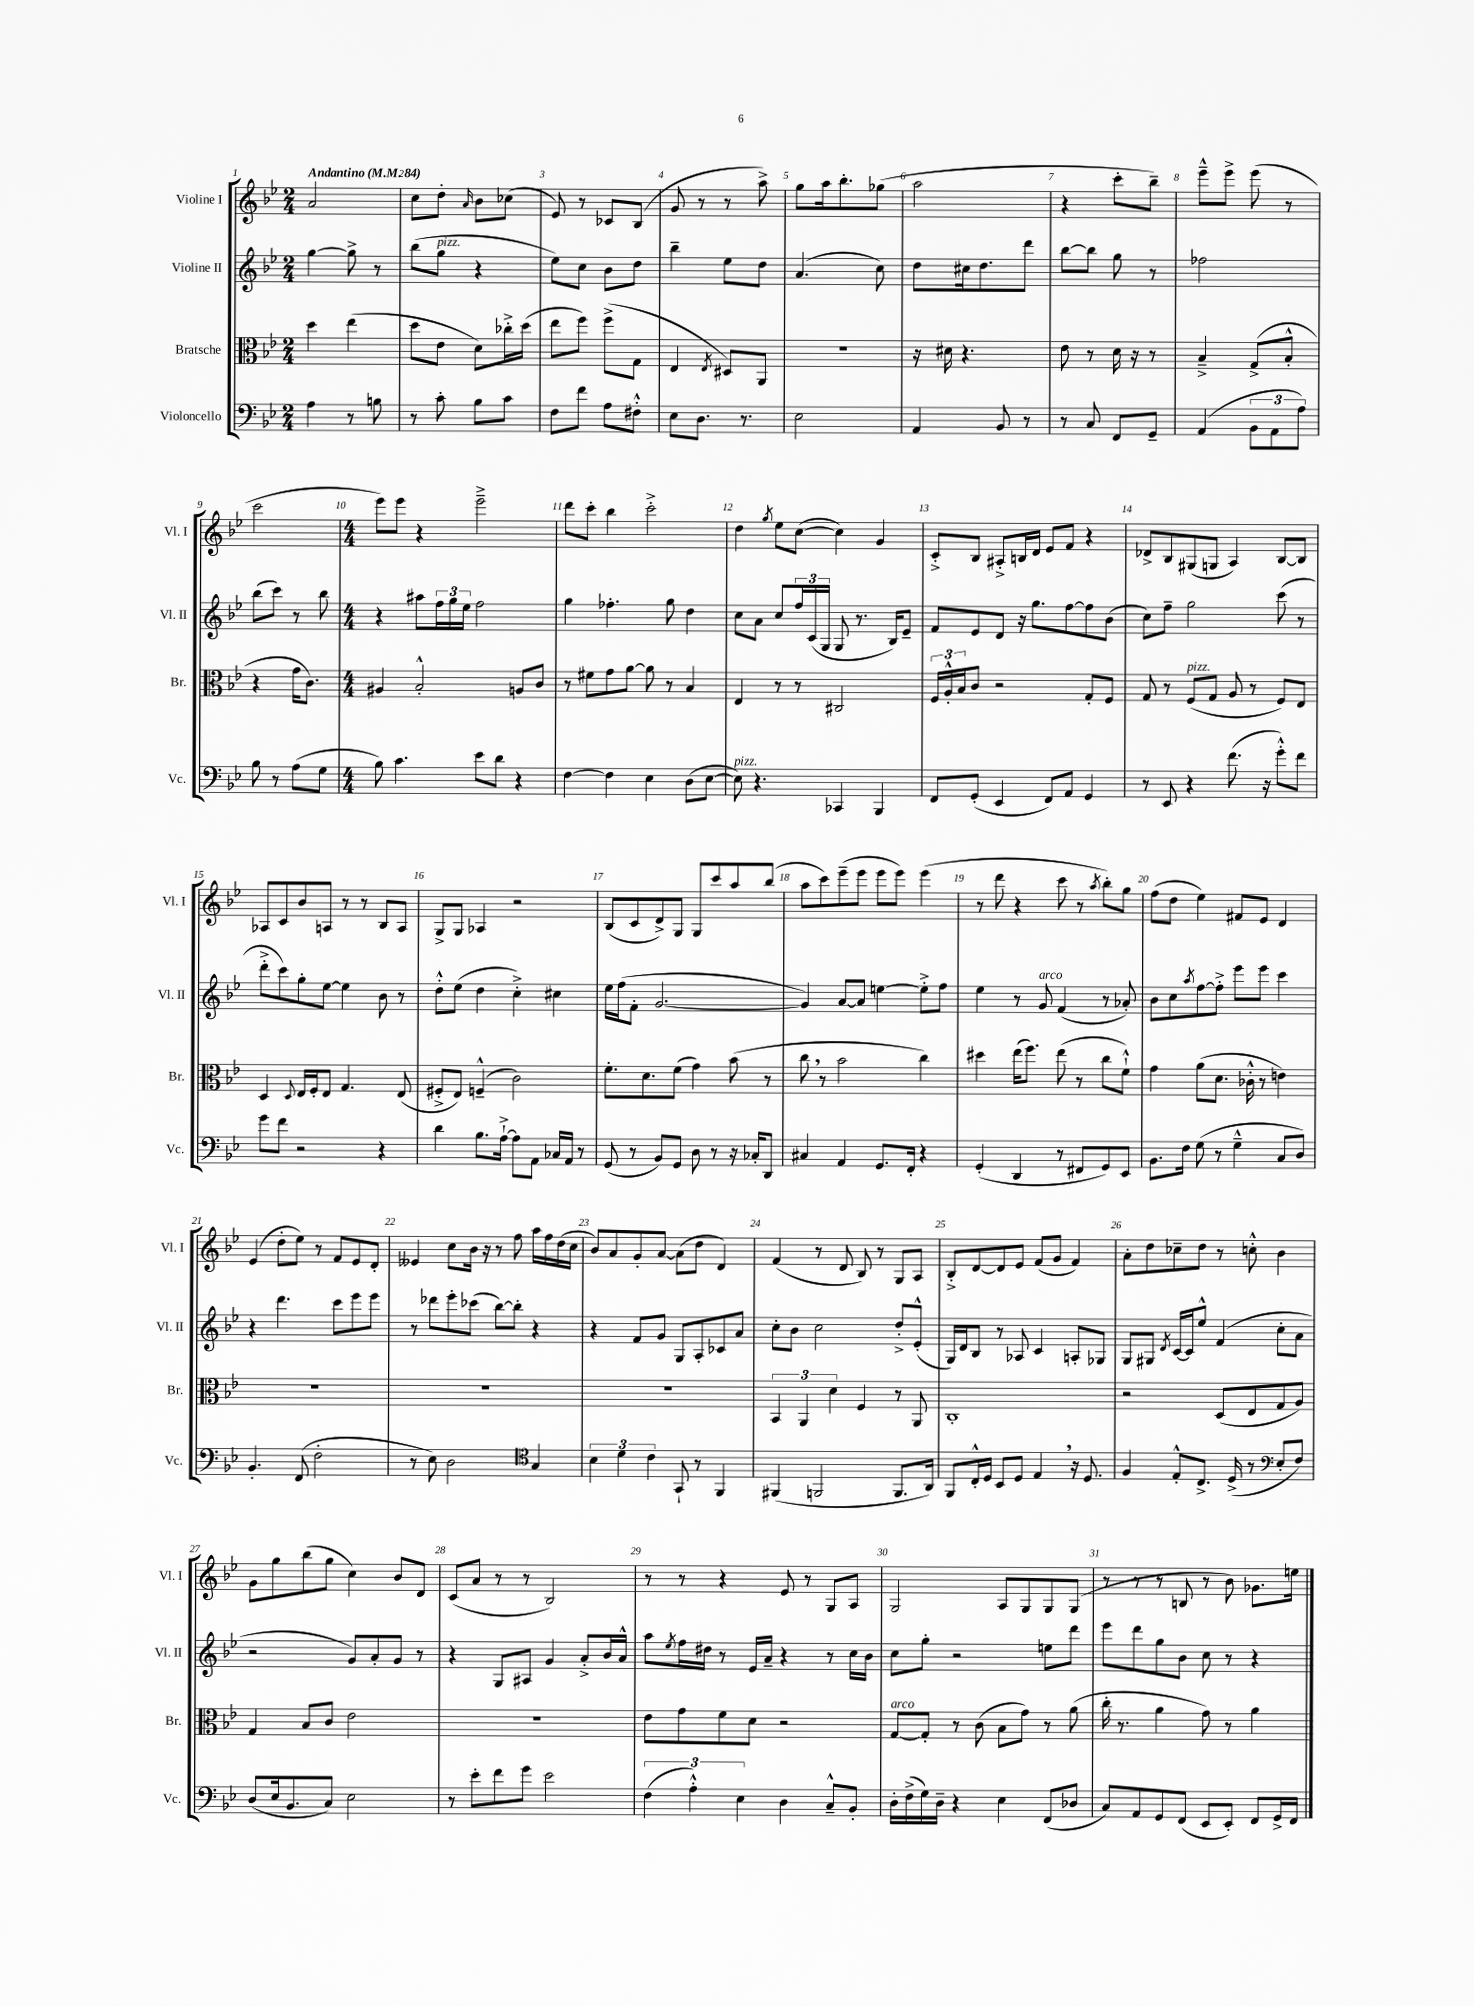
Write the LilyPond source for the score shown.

<<
\new StaffGroup <<
\new Staff = "s0" \with { instrumentName = "Violine I" shortInstrumentName = "Vl. I" } {
    \clef treble \key bes \major \numericTimeSignature \time 2/4 \tempo "Andantino" 4 = 84
    a'2 |
    c''8 d''8-. \grace { a'16 } bes'8 ces''8( |
    ees'8) r8 ces'8 bes8( |
    g'8 r8 r8 a''8->) |
    g''8 a''16 bes''8.-. ges''8( |
    a''2 |
    r4 c'''8-. bes''8--) |
    ees'''8---^ ees'''8-> ees'''8( r8 |
    c'''2 |
    \numericTimeSignature \time 4/4 ees'''8) ees'''8 r4 ees'''2---> |
    d'''8 c'''8-. bes''4 c'''2-.-> |
    d''4 \acciaccatura { g''8 } ees''8 c''8~( c''4) g'4 |
    c'8-.-> bes8 ais8-.-> b16 d'16 ees'8 f'8 r4 |
    des'8-> bes8 gis8( g8 a4) bes8~ bes8 |
    aes8 c'8 bes'8 a8 r8 r8 bes8 a8 |
    g8-> g8 aes4 r2 |
    bes8( c'8 d'8->) g8 g8 c'''8 a''8 bes''8( |
    a''8 c'''8) ees'''8--( ees'''8 ees'''8 ees'''8) ees'''4( |
    r8 d'''8 r4 c'''8 r8 \acciaccatura { a''8 } bes''8-.) g''8 |
    f''8( d''8 ees''4) fis'8 ees'8 d'4 |
    ees'4( d''8-. ees''8) r8 f'8 ees'8 d'8-. |
    eeses'4 c''8 bes'16 r16 r8 f''8 a''16 f''16 d''16( c''16 |
    bes'8) a'8 g'8-. a'8~ a'8( d''8 d'4) |
    f'4( r8 d'8 bes8) r8 g8 a8 |
    bes8-.-> d'8~ d'8 ees'8 f'8( g'8 f'4) |
    a'8-. d''8 ces''8-- d''8 r8 c''8-.-^ bes'4 |
    g'8 g''8 bes''8( g''8 c''4) bes'8 d'8 |
    c'8( a'8 r8 r8 bes2) |
    r8 r8 r4 ees'8 r8 g8 a8 |
    g2 a8 g8 g8 g8( |
    r8 r8 r8 b8 r8 bes'8) ges'8. e''16 \bar "|." |
}
\new Staff = "s1" \with { instrumentName = "Violine II" shortInstrumentName = "Vl. II" } {
    \clef treble \key bes \major \numericTimeSignature \time 2/4
    g''4~ g''8-> r8 |
    bes''8( g''8^\markup { \italic "pizz." } r4 |
    ees''8) c''8 bes'8 d''8 |
    bes''4-- ees''8 d''8 |
    a'4.( c''8) |
    d''8 cis''16 d''8. d'''8 |
    bes''8~ bes''8 g''8 r8 |
    fes''2 |
    bes''8( c'''8) r8 bes''8 |
    \numericTimeSignature \time 4/4 r4 ais''8 \tuplet 3/2 { f''16 g''16 ees''16 } f''2 |
    g''4 fes''4.-. g''8 d''4 |
    c''8 a'8 c''8 \tuplet 3/2 { f''16 c'16( g16 } g8 r8. bes16) ees'8-- |
    f'8 ees'8 d'8 r16 g''8. f''8~ f''8 bes'8( |
    c''8) f''8-- g''2 c'''8( r8 |
    d'''8-.-> c'''8) g''8-. ees''8~ ees''4 bes'8 r8 |
    d''8-.-^ ees''8( d''4 c''4-.->) cis''4 |
    ees''16 f''16( f'8-. g'2.~ |
    g'4) a'8~ a'8 e''4~ e''8-.-> f''8 |
    ees''4 r8 g'8^\markup { \italic "arco" } f'4( r8 aes'8-.) |
    bes'8 c''8 \acciaccatura { a''8 } f''8~ f''8-.-> ees'''8 ees'''8 c'''4 |
    r4 d'''4. c'''8 ees'''8 ees'''8 |
    r8 des'''8 ees'''8-. ces'''8( bes''8~) bes''8-. r4 |
    r4 f'8 g'8 g8 a8-. ces'8 a'8 |
    c''8-. bes'8 c''2 d''8-.-> ees'8-.-^( |
    g16) d'16 bes8 r8 aes8 c'4 a8-. ges8 |
    g8 gis8 \acciaccatura { d'8 } c'16~ c'16 ees''8-^ f'4( c''8-. a'8 |
    r2 g'8) a'8-. g'8 r8 |
    r4 g8 ais8 g'4 a'8-.-> bes'16 a'16-^ |
    a''8 \acciaccatura { ees''8 } f''16 dis''16 r8 ees'16 a'16-- r4 r8 c''16 bes'16 |
    c''8 g''8-. r2 e''8 d'''8 |
    ees'''8 d'''8 g''8 bes'8 c''8 r8 r4 \bar "|." |
}
\new Staff = "s2" \with { instrumentName = "Bratsche" shortInstrumentName = "Br." } {
    \clef alto \key bes \major \numericTimeSignature \time 2/4
    d''4 ees''4( |
    d''8 ees'8 d'8) ces''16-.-> d''16( |
    ees''8 f''8) f''8->( g8 |
    ees4 \acciaccatura { ees8 } dis8) a,8 |
    R2 |
    r16 dis'16 r4. |
    ees'8 r8 d'16 r16 r8 |
    bes4---> g8->( bes8-.-^ |
    r4 g'16 c'8.) |
    \numericTimeSignature \time 4/4 ais4 bes2-.-^ a8 c'8 |
    r8 fis'8 g'8 a'8~ a'8 r8 bes4 |
    ees4 r8 r8 cis2 |
    \tuplet 3/2 { f16 a16-.-^ bes16 } c'8 r2 g8-. f8 |
    g8 r8 f8^\markup { \italic "pizz." }( g8 a8 r8 f8) ees8 |
    d4 \appoggiatura { d8 } ees16 f16-. ees8 g4. ees8( |
    fis8-.-> ees8) f4---^( c'2) |
    f'8.-. d'8. f'8( g'4) bes'8( r8 |
    c''8 \breathe r8 bes'2 c''4) |
    dis''4 ees''16( f''8.) ees''8( r8 c''8 f'8-!-^) |
    g'4 a'8( d'8. ces'16-.-^ r8 e'4) |
    R1 |
    R1 |
    R1 |
    \tuplet 3/2 { bes,4 a,4 d'4 } f4 r8 a,8 |
    c1-. |
    r2 d8( ees8 g8 a8) |
    g4 bes8 c'8 ees'2 |
    R1 |
    ees'8 g'8 f'8 d'8 r2 |
    g8~^\markup { \italic "arco" } g8-. r8 c'8( bes8 g'8) r8 a'8( |
    c''16-. r8. a'4 g'8) r8 a'4 \bar "|." |
}
\new Staff = "s3" \with { instrumentName = "Violoncello" shortInstrumentName = "Vc." } {
    \clef bass \key bes \major \numericTimeSignature \time 2/4
    a4 r8 b8 |
    r8 c'8-. bes8 c'8 |
    f8 f'8 a8 fis8-.-^ |
    ees8 d8. r8. |
    ees2 |
    a,4 bes,8 r8 |
    r8 c8 f,8 g,8-- |
    a,4( \tuplet 3/2 { bes,8 a,8 a8) } |
    bes8 r8 a8( g8 |
    \numericTimeSignature \time 4/4 bes8) c'4. ees'8 d'8 r4 |
    f4~ f4 ees4 d8( ees8~ |
    ees8^\markup { \italic "pizz." }) r4. ces,4 bes,,4 |
    f,8 g,8-.( ees,4 f,8) a,8 g,4 |
    r8 ees,8 r4 f'8.( r16 g'8-.-^) f'8 |
    g'8 f'8 r2 r4 |
    d'4 bes8. a16~-!-> a8 a,8 ces16 a,16 r8 |
    g,8( r8 bes,8) g,8 d8 r8 r16 ces16-. d,8 |
    cis4 a,4 g,8. f,16-. r4 |
    g,4-.( d,4 r8 fis,8 g,8) ees,8 |
    bes,8. f16 g8( r8 g4---^ c8 d8) |
    bes,4.-. f,8( f2-. |
    r8 ees8) d2 \clef tenor g4 |
    \tuplet 3/2 { bes4 d'4 c'4 } g,8-! r8 f,4 |
    fis,4( f,2 f,8. a,16) |
    f,8 c16-.-^ d16 bes,8 d8 ees4 \breathe r16 d8. |
    f4 ees8-.-^ c8.-> d16->( r8 ees8-. f8) |
    \clef bass d8( ees16 bes,8. c8) ees2 |
    r8 ees'8-. f'8 g'8 ees'2 |
    \tuplet 3/2 { f4( a4-.-^) ees4 } d4 c8---^ bes,8-. |
    d16-. f16->( g16) d16-- r4 ees4 f,8( des8 |
    c8) a,8 g,8 f,8( ees,8 ees,8-.) f,8 g,16-> f,16 \bar "|." |
}
>>
>>
\layout { \context { \Score \override BarNumber.break-visibility = ##(#f #t #t) barNumberVisibility = #all-bar-numbers-visible } }
